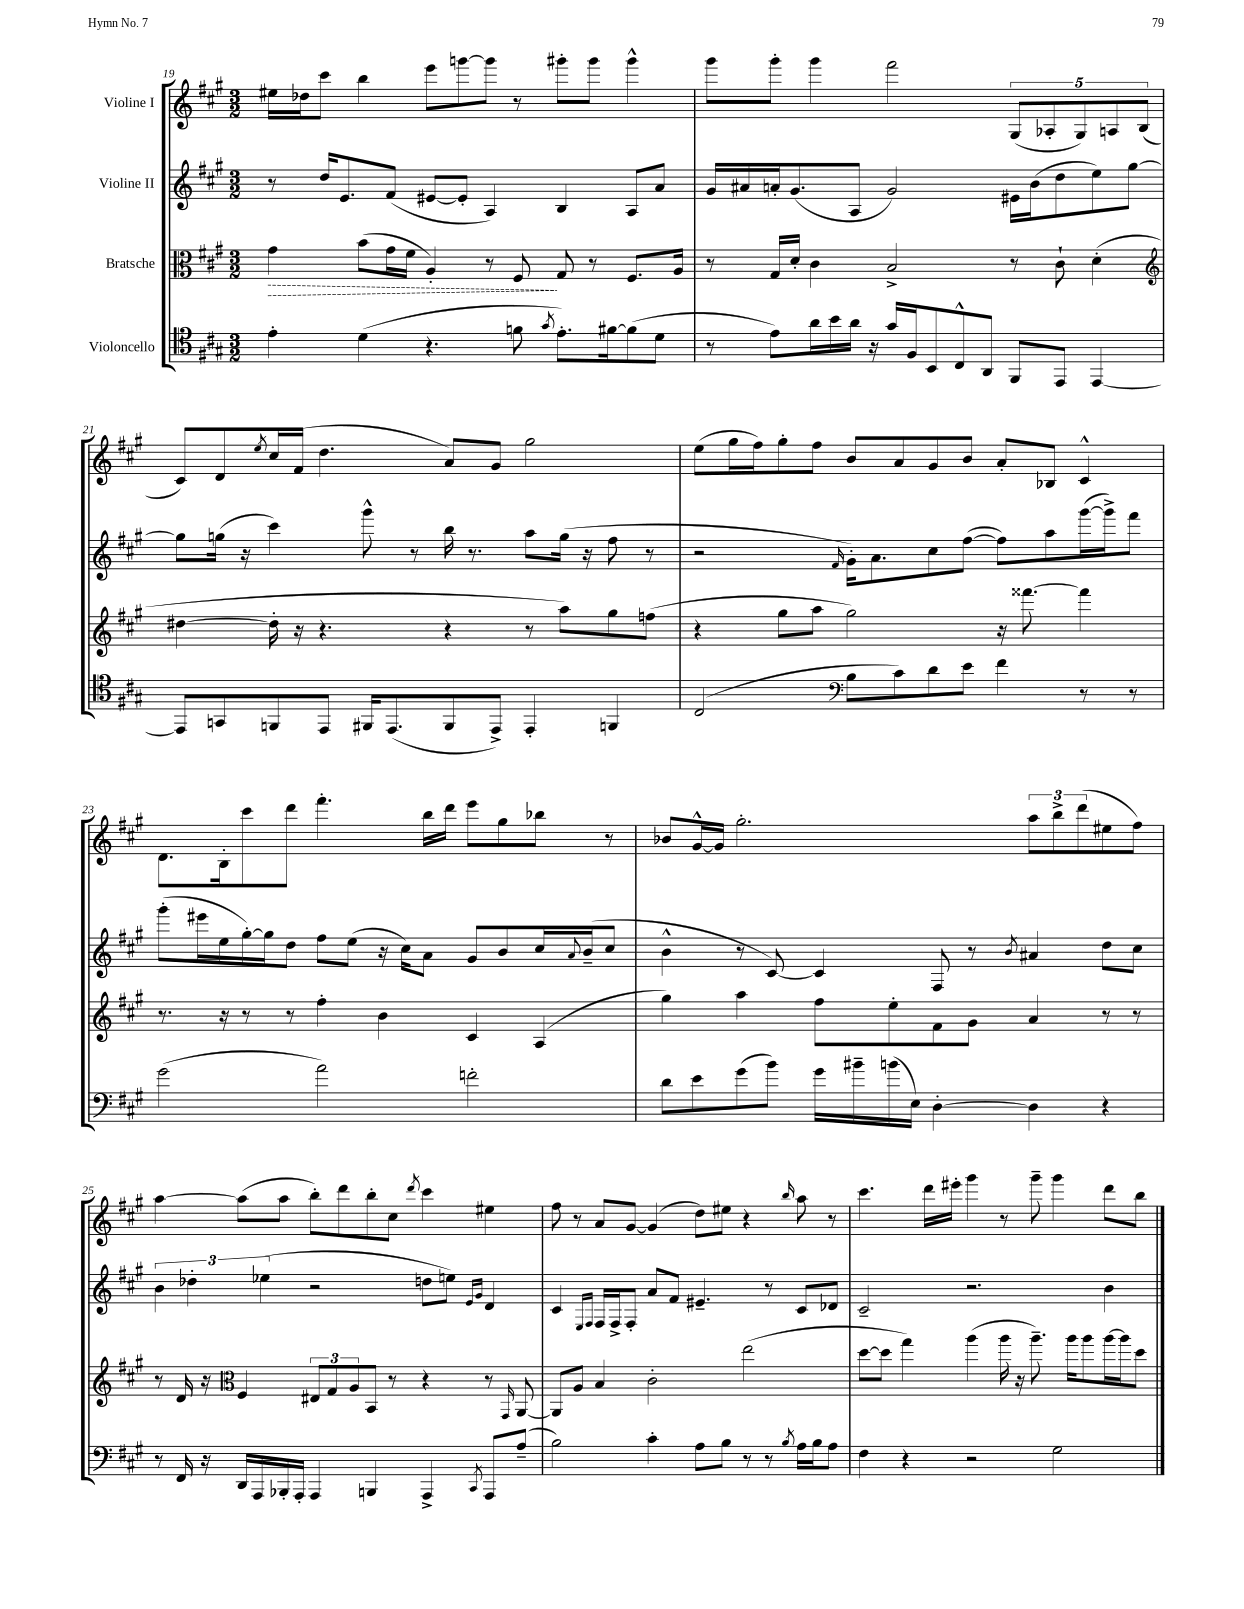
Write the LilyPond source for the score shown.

<<
\new StaffGroup <<
\new Staff = "s0" \with { instrumentName = "Violine I" } {
    \clef treble \key a \major \numericTimeSignature \time 3/2
    eis''16 des''16 cis'''8 b''4 e'''8 g'''8~ g'''8 r8 gis'''8-. gis'''8 gis'''4-^ |
    gis'''8 gis'''8-. gis'''4 fis'''2 \tuplet 5/4 { gis8( aes8-. gis8) a8 b8( } |
    cis'8) d'8 \acciaccatura { e''8 } cis''16 fis'16( d''4. a'8) gis'8 gis''2 |
    e''8( gis''16 fis''16) gis''8-. fis''8 b'8 a'8 gis'8 b'8 a'8-. bes8 cis'4-^ |
    d'8. b16-. cis'''8 d'''8 fis'''4.-. b''16 d'''16 e'''8 gis''8 bes''8 r8 |
    bes'8 gis'16~-^ gis'16 gis''2.-. \tuplet 3/2 { a''8 b''8-> d'''8( } eis''8 fis''8) |
    a''4~ a''8( a''8 b''8-.) d'''8 b''8-. cis''8 \acciaccatura { d'''8 } cis'''4 eis''4 |
    fis''8 r8 a'8 gis'8~ gis'4( d''8) eis''8 r4 \grace { b''16 } a''8 r8 |
    cis'''4. d'''16 eis'''16-. gis'''4 r8 gis'''8-- gis'''4 d'''8 b''8 \bar "|." |
}
\new Staff = "s1" \with { instrumentName = "Violine II" } {
    \clef treble \key a \major \numericTimeSignature \time 3/2
    r8 d''16 e'8. fis'8( eis'8~ eis'8-. a4) b4 a8 a'8 |
    gis'16 ais'16 a'16-. gis'8.( a8 gis'2) eis'16 b'16( d''8 e''8) gis''8~ |
    gis''8 g''16( r16 cis'''4) gis'''8-^ r8 b''16 r8. a''8 g''16( r16 fis''8 r8 |
    r2 \grace { fis'16 } gis'16-.) a'8. cis''8 fis''8~( fis''8) a''8 gis'''16~( gis'''16->) fis'''8 |
    gis'''8-.( eis'''16 e''16 gis''16~-.) gis''16 d''8 fis''8 e''8( r16 cis''16) a'8 gis'8 b'8 cis''16 \appoggiatura { a'8 } b'16--( cis''8 |
    b'4-^ r8 cis'8~) cis'4 fis8 r8 \acciaccatura { b'8 } ais'4 d''8 cis''8 |
    \tuplet 3/2 { b'4 des''4-. ees''4( } r2 d''8 e''8) \grace { e'16 gis'16 } d'4 |
    cis'4 \grace { e16 fis16 } fis16 fis16-> fis8-. a'8 fis'8 eis'4.-- r8 cis'8 des'8 |
    cis'2-- r2. b'4 \bar "|." |
}
\new Staff = "s2" \with { instrumentName = "Bratsche" } {
    \clef alto \key a \major \numericTimeSignature \time 3/2
    \once \override Hairpin.style = #'dashed-line gis'4\> b'8( gis'16 fis'16 a4-.) r8 fis8\! gis8 r8 fis8. a16 |
    r8 gis16 d'16-. cis'4 b2-> r8 cis'8-! d'4-.( |
    \clef treble dis''4~ dis''16-. r16 r4. r4 r8 a''8) gis''8 f''8( |
    r4 gis''8 a''8 gis''2) r16 fisis'''8.~ fisis'''4 |
    r8. r16 r8 r8 fis''4-. b'4 cis'4 a4( |
    gis''4) a''4 fis''8 e''8-. fis'8 gis'8 a'4 r8 r8 |
    r8 d'16 r16 \clef alto fis4 \tuplet 3/2 { eis8 gis8 a8 } b,8 r8 r4 r8 \grace { gis,16 } a,8~ |
    a,8 a8 b4 cis'2-. e''2( |
    d''8~ d''8 gis''4) a''4( a''16 r16 a''8.--) a''16 a''8 a''16~ a''16 d''8 \bar "|." |
}
\new Staff = "s3" \with { instrumentName = "Violoncello" } {
    \clef tenor \key a \major \numericTimeSignature \time 3/2
    e'4-. d'4( r4. f'8 \acciaccatura { gis'8 } e'8.-.) fis'16~ fis'8( d'8 |
    r8 e'8) a'16 b'16 a'16 r16 gis'16 fis16 b,8 cis8-^ a,8 fis,8 e,8 e,4~ |
    e,8 g,8 f,8 e,8 fis,16 e,8.( fis,8 e,8->) e,4-. f,4 |
    cis2( \clef bass b8 cis'8) d'8 e'8 fis'4 r8 r8 |
    gis'2( a'2) f'2-. |
    d'8 e'8 gis'8( b'8) gis'16 bis'16-- b'16( e16) d4~-. d4 r4 |
    r8 fis,16 r16 d,16 a,,16 bes,,16-. a,,16-. a,,4 b,,4 a,,4-> \acciaccatura { cis,8 } a,,8 a8--( |
    b2) cis'4-. a8 b8 r8 r8 \acciaccatura { b8 } a16 b16 a8 |
    fis4 r4 r2 gis2 \bar "|." |
}
>>
>>
\layout { \context { \Score currentBarNumber = #19 } }
